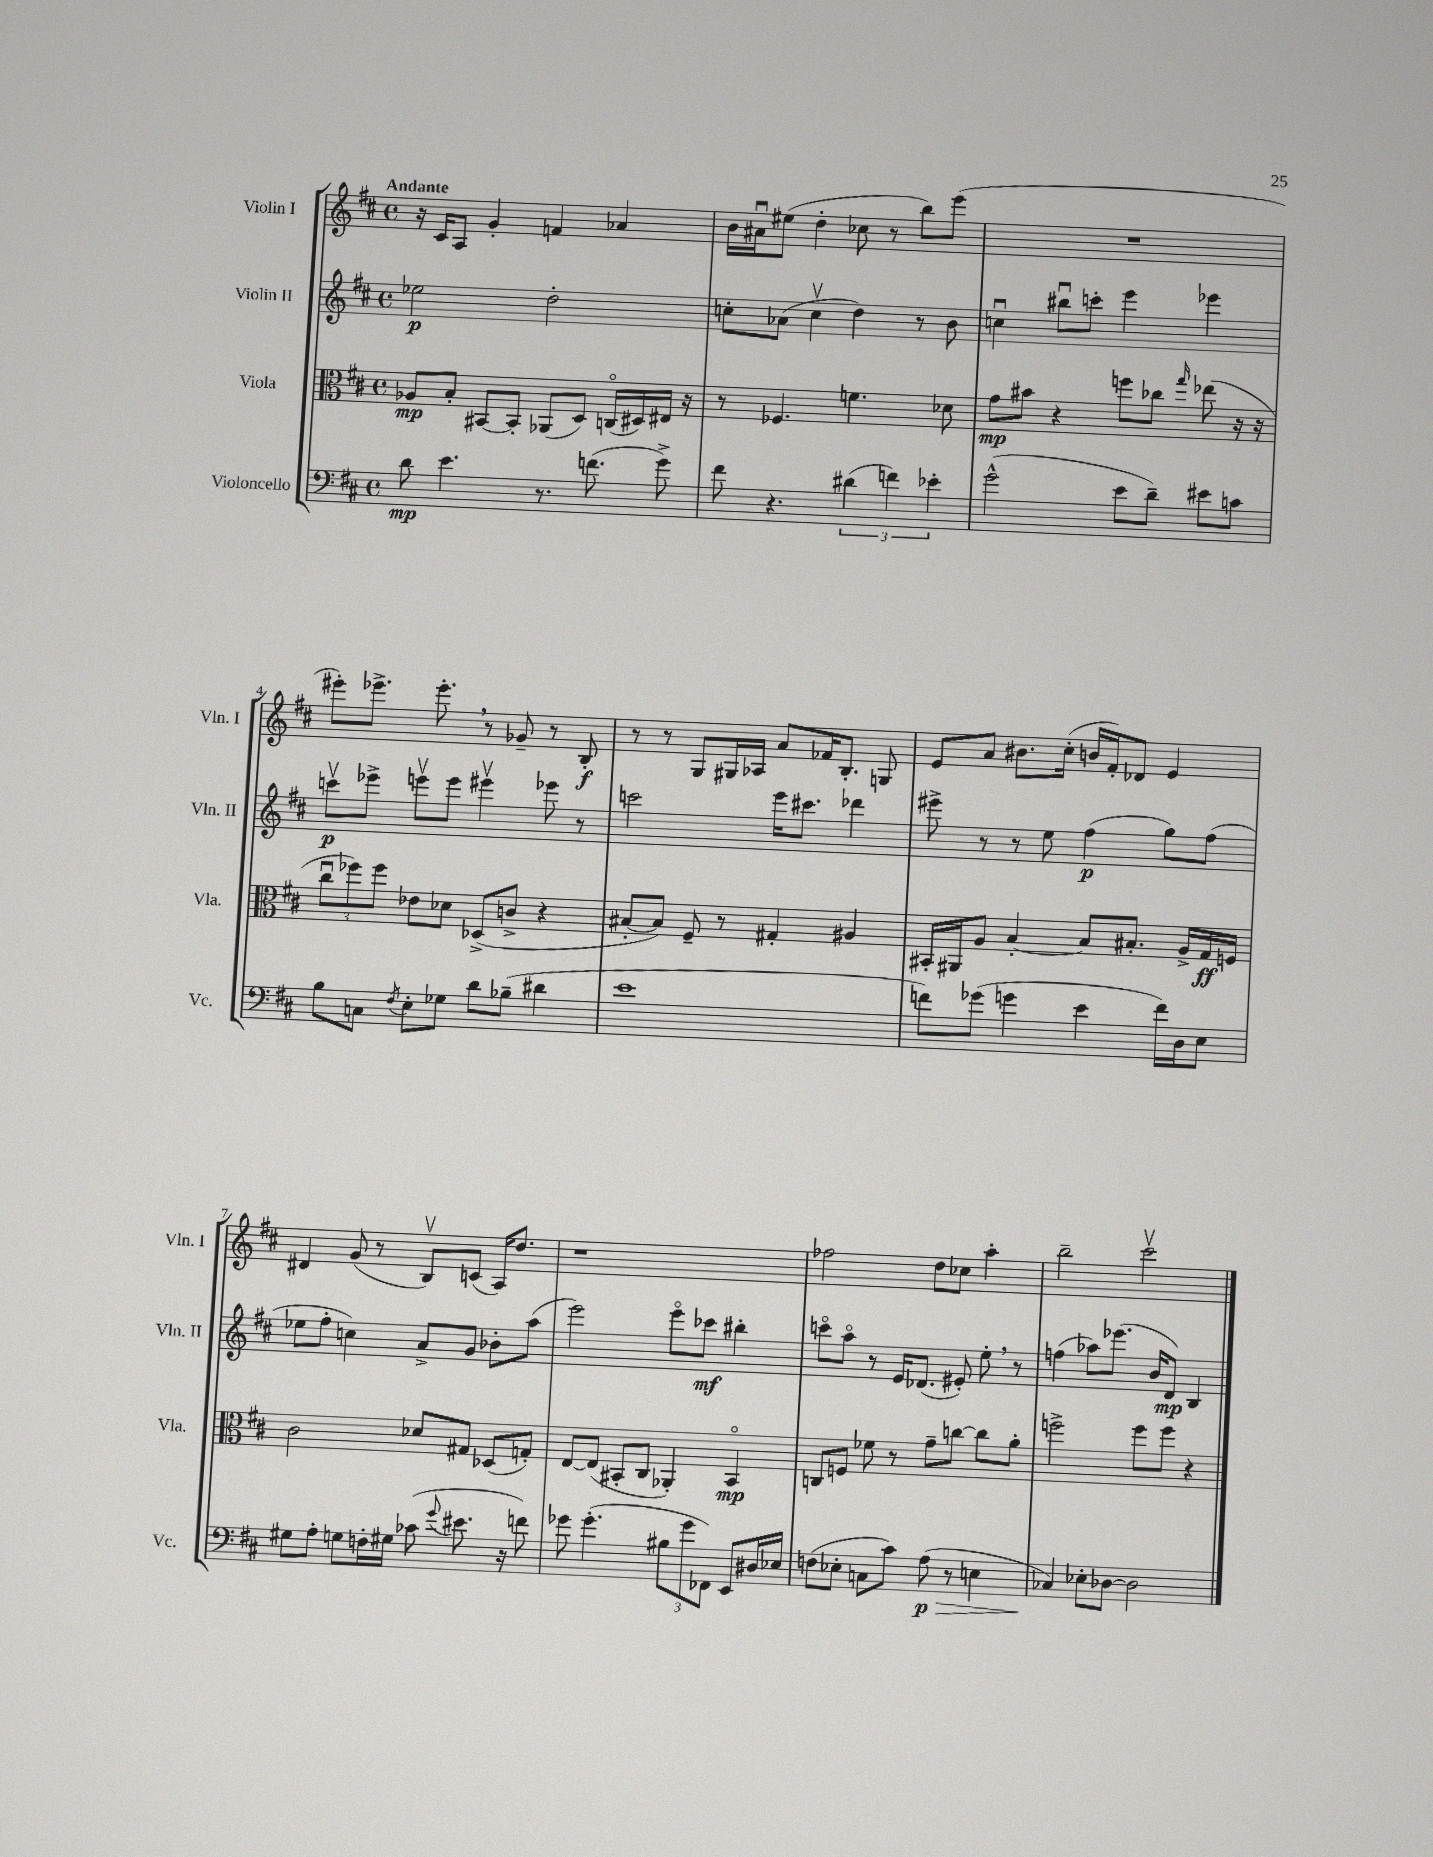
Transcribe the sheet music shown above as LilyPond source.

<<
\new StaffGroup <<
\new Staff = "s0" \with { instrumentName = "Violin I" shortInstrumentName = "Vln. I" } {
    \clef treble \key d \major \defaultTimeSignature \time 4/4 \tempo "Andante"
    \autoBeamOff r16 cis'16[ a8] g'4-. f'4 aes'4 |
    b'16[ ais'16\downbow eis''8]( d''4-. ces''8 r8 b''8[) e'''8]( |
    R1 |
    eis'''8[-.) ees'''8.]-> ees'''8.-. \breathe r8 ges'8-- r8 b8-.\f |
    r8 r8 g8[ gis16 aes16] a'8[ fes'16 b8.]-. g8 |
    e'8[ a'8] bis'8.[ cis''16]-.( b'16[ fis'16-.) des'8] e'4 |
    dis'4 g'8( r8 b8[\upbow) c'8]( a16[) d''8.] |
    r1 |
    fes''2 d''8[ ces''8] a''4-. |
    b''2-- cis'''2\upbow \bar "|." |
}
\new Staff = "s1" \with { instrumentName = "Violin II" shortInstrumentName = "Vln. II" } {
    \clef treble \key d \major \defaultTimeSignature \time 4/4
    \autoBeamOff ees''2\p d''2-. |
    c''8[-. aes'8]( c''4\upbow d''4) r8 b'8 |
    c''4\downbow bis''8[\downbow c'''8]-. e'''4 ees'''4 |
    c'''8[\upbow\p ees'''8]-> e'''8[\upbow e'''8] eis'''4\upbow ees'''8 r8 |
    c'''2 e'''16[ cis'''8.] des'''4 |
    eis'''8-> r8 r8 e''8 fis''4\p( g''8[) fis''8]( |
    ees''8[ fis''8]-. c''4) a'8[-> g'8] bes'8[-. a''8]( |
    e'''2) e'''8[\flageolet ces'''8]\mf bis''4-. |
    c'''8[\flageolet a''8]\flageolet r8 e'16[ des'8.]( eis'8-.) e''8-. \breathe r8 |
    f''4( aes''8[) ees'''8.]( b'16[ d'8]\mp) b4 \bar "|." |
}
\new Staff = "s2" \with { instrumentName = "Viola" shortInstrumentName = "Vla." } {
    \clef alto \key d \major \defaultTimeSignature \time 4/4
    \autoBeamOff aes8[\mp b8]-. bis,8[~ bis,8]-. aes,8[( d8]) c16[\flageolet( dis16) eis16] r16 |
    r8 fes4. f'4. des'8 |
    g'8[\mp bis'8] r4 f''8[ ces''8] \grace { g''16 } ees''8( r16 r16 |
    \tuplet 3/2 { cis''8[\downbow fes''8) fes''8] } ees'8[ des'8] des8[->( c'8]-> r4 |
    bis8[~-. bis8]) fis8-- r8 gis4-. ais4 |
    bis,16[-. ais,16 a8] b4~-. b8[ bis8.]-. a16[-> g16\ff f16] |
    cis'2 des'8[ gis8] des8[( g8]-.) |
    e8[~ e8]( bis,8[-. cis8] aes,4-.) bis,4\flageolet\mp |
    c8[ f8] fes'8 r8 g'8[-- c''8]~ c''8[ a'8]-. |
    f''2-> f''8[ f''8] r4 \bar "|." |
}
\new Staff = "s3" \with { instrumentName = "Violoncello" shortInstrumentName = "Vc." } {
    \clef bass \key d \major \defaultTimeSignature \time 4/4
    \autoBeamOff d'8\mp e'4. r8. f'8.( g'8->) |
    fis'8 r4. \tuplet 3/2 { dis'4( f'4) ees'4-. } |
    g'2-^( e'8[ d'8]--) eis'8[ c'8] |
    b8[ c8] \acciaccatura { fis8 } e8[-. ges8] d'8[ bes8]--( dis'4 |
    e'1 |
    f'8[) ges'8]( g'4 e'4 f'16[) d16 e8] |
    gis8[ a8]-. g8[ f16-. gis16] ces'8( \appoggiatura { g'8 } eis'8. r16 f'8) |
    ges'8 ges'4.-.( \tuplet 3/2 { bis8[ ges'8 fes,8]) } e,8[ dis16 ees16] |
    f8[( ees8]-. c8[ cis'8]) a8\p\>( r8 e4 |
    ces4\!) ees8[-. des8]~ des2 \bar "|." |
}
>>
>>
